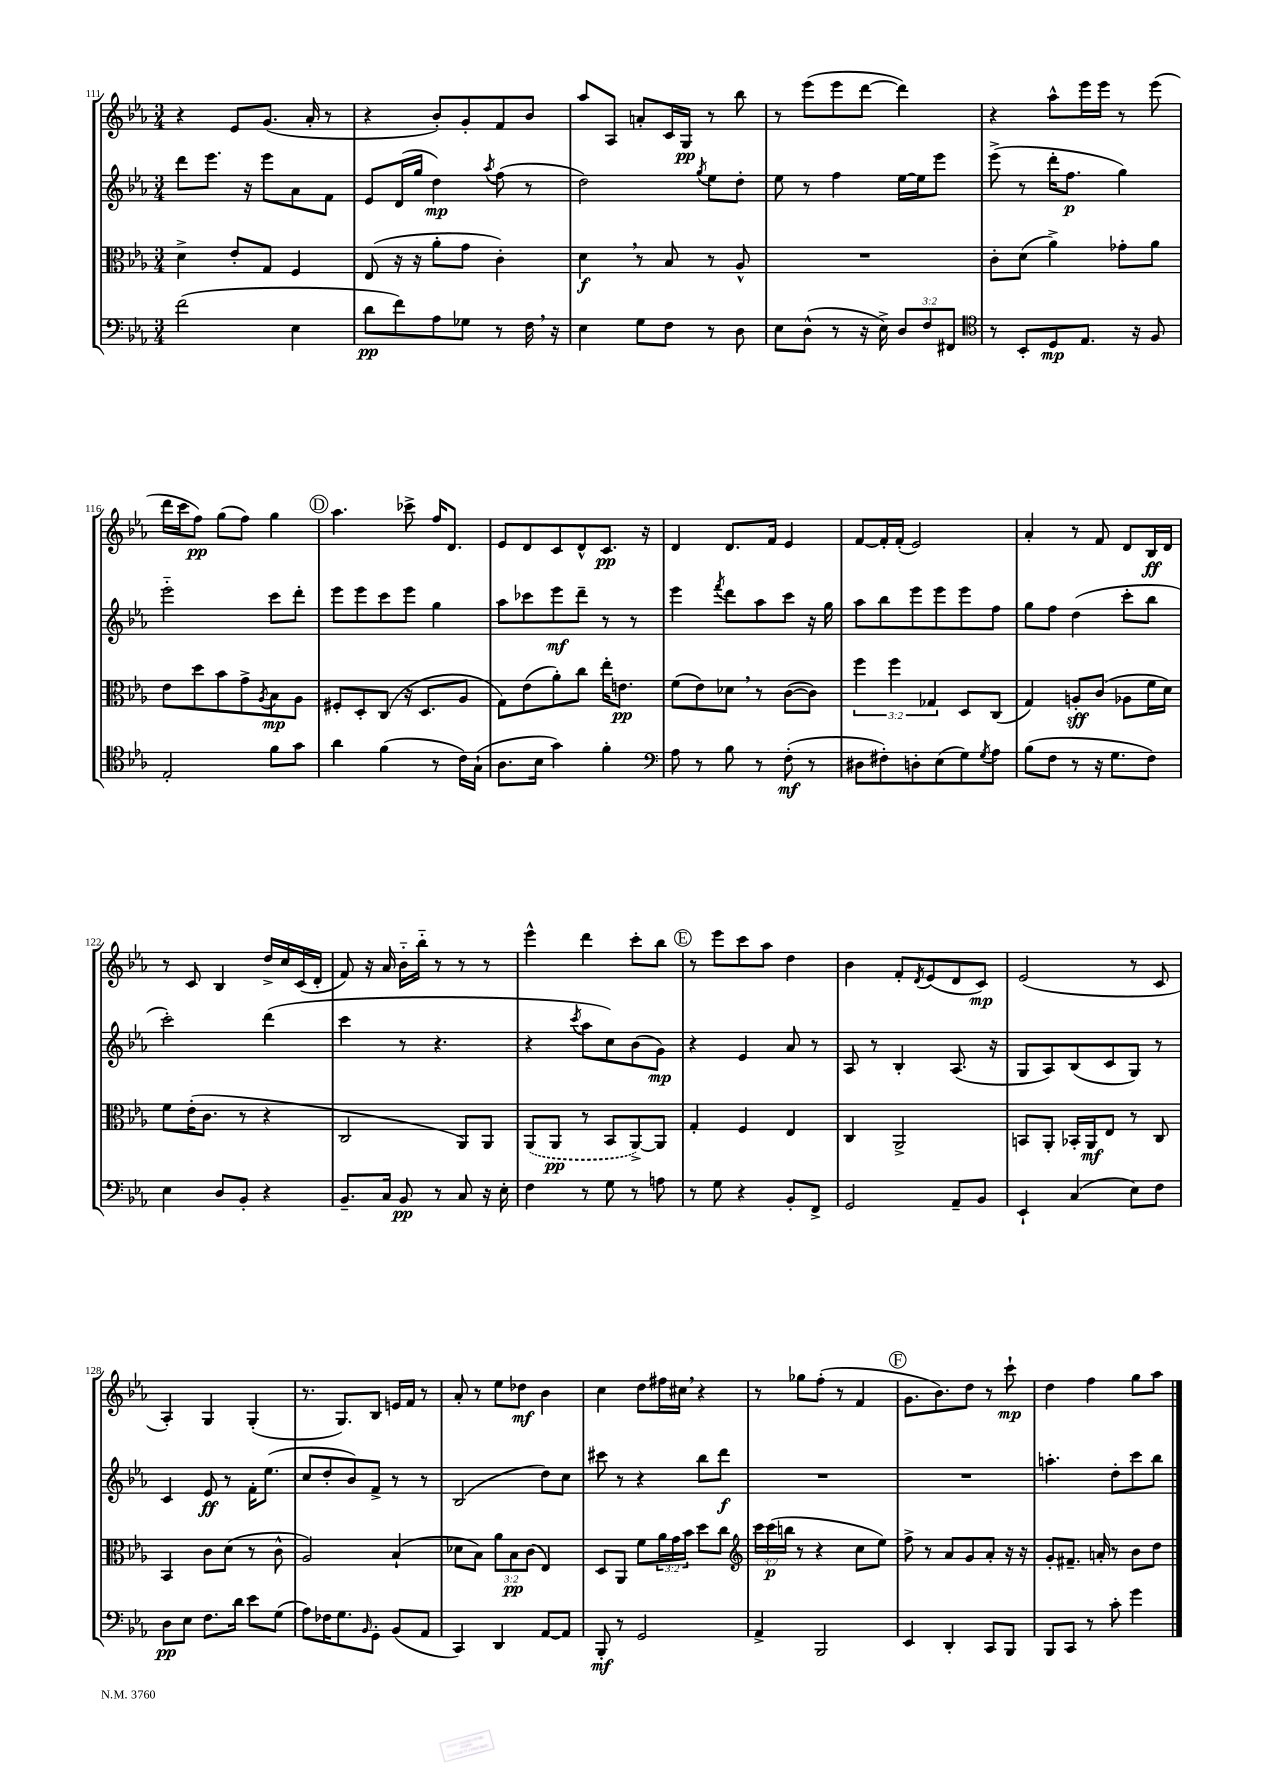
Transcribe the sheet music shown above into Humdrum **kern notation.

**kern	**kern	**kern	**kern
*staff4	*staff3	*staff2	*staff1
*clefF4	*clefC3	*clefG2	*clefG2
*k[b-e-a-]	*k[b-e-a-]	*k[b-e-a-]	*k[b-e-a-]
*M3/4	*M3/4	*M3/4	*M3/4
(2f	4d^	8ddd	4r
.	.	8.eee-	.
.	8e-'	.	8e-
.	.	16r	.
.	8G	8eee-	(8.g
4E-	4F	8a-	.
.	.	.	16a-'
.	.	8f	8r
=	=	=	=
8d	(8E-	8e-	4r
8f)	16r	(16d	.
.	16r	16gg	.
8A-	8a-'	4dd)	8b-')
8G-	8g	.	8g'
.	.	8qaa-	.
8r	4c')	(8ff	8f
16F	.	8r	8b-
16r	.	.	.
=	=	=	=
4E-	4d	2dd)	8aa-
.	.	.	8A-
8G	8r	.	8a'
8F	8B-	.	16c
.	.	.	16G
.	.	8qgg	.
8r	8r	8ee-	8r
8D	8A-^^	8dd'	8bb-
=	=	=	=
8E-	2.r	8ee-	8r
(8D^^	.	8r	(8eee-
8r	.	4ff	8eee-
16r	.	.	[8ddd
16E-^)	.	.	.
12D	.	[16ee-	4ddd])
.	.	16ee-]	.
12F	.	.	.
.	.	8eee-	.
12FF#	.	.	.
=	=	=	=
*clefC4	*	*	*
8r	8c'	(8eee-^	4r
8BB-'	(8d	8r	.
8D	4a-^)	16ddd'	8aa-^^
.	.	8.ff	.
8.E-	.	.	16eee-
.	.	.	16eee-
.	8g-'	4gg)	8r
16r	.	.	.
8F	8a-	.	(8eee-
=	=	=	=
2E-'	8e-	2eee-'~	16ddd
.	.	.	16ccc
.	8dd	.	8ff)
.	8b-	.	(8gg
.	8g^	.	8ff)
.	8qA-	.	.
8f	8B-	8ccc	4gg
8g	8A-	8ddd'	.
=	=	=	=
4a-	8F#'	8eee-	4.aa-
.	8D'	8eee-	.
(4f	(8C	8ccc	.
.	16r	8eee-	8ccc-^
.	8.D	.	.
8r	.	4gg	16ff
.	.	.	8.d
16c)	8A-	.	.
(16G`	.	.	.
=	=	=	=
8.A-	8G)	8aa-	8e-
.	(8e-	8ccc-	8d
16B-	.	.	.
4g)	8a-')	8eee-	8c
.	8cc	8ddd~	8d^^
4f'	16ee-'	8r	8.c
.	8.e	.	.
.	.	8r	.
.	.	.	16r
=	=	=	=
*clefF4	*	*	*
8A-	(8f	4eee-	4d
8r	8e-)	.	.
.	.	8qfff	.
8B-	8d-	8ddd	8.d
8r	8r	8aa-	.
.	.	.	16f
(8F'	([8c	8ccc	4e-
8r	8c])	16r	.
.	.	16gg	.
=	=	=	=
8D#	6ff	8aa-	[8f
8F#')	.	8bb-	16f']
.	6ff	.	.
.	.	.	(16f'
8D'	.	8eee-	2e-)
.	6G-	.	.
(8E-	.	8eee-	.
8G)	8D	8eee-	.
8qG	.	.	.
8A-	(8C	8ff	.
=	=	=	=
(8B-	4G)	8gg	4a-'
8F	.	8ff	.
8r	8A'	(4dd	8r
16r	(8c	.	8f
8.G	.	.	.
.	8A-	8ccc'	8d
8F)	16f	8bb-	16B-
.	16d)	.	16d
=	=	=	=
4E-	8f	2ccc')	8r
.	(16e-'	.	8c
.	8.c	.	.
8D	.	.	4B-
8BB-'	8r	.	.
4r	4r	(4ddd	16dd^
.	.	.	16cc
.	.	.	(16c
.	.	.	16d'
=	=	=	=
8.BB-~	2C	4ccc	8f)
.	.	.	16r
16C	.	.	16a-
8BB-	.	8r	16b-'~
.	.	.	16bb-'~
8r	.	4.r	8r
8C	8AA-)	.	8r
16r	8AA-	.	8r
16E-'	.	.	.
=	=	=	=
4F	(8AA-	4r	4eee-^^
.	8AA-	.	.
.	.	8qccc	.
8r	8r	8aa-	4ddd
8G	8BB-	8cc)	.
8r	[8AA-^)	(8b-	8ccc'
8A	8AA-]	8g)	8bb-
=	=	=	=
8r	4G'	4r	8r
8G	.	.	8eee-
4r	4F	4e-	8ccc
.	.	.	8aa-
8BB-'	4E-	8a-	4dd
8FF^	.	8r	.
=	=	=	=
2GG	4C	8A-	4b-
.	.	8r	.
.	2AA-^	4B-'	8f'
.	.	.	8qd
.	.	.	(8e-
8AA-~	.	(8.A-	8d
8BB-	.	.	8c)
.	.	16r	.
=	=	=	=
4EE-`	8BB	8G	(2e-
.	8AA-'	8A-)	.
(4C	16BB-'	(8B-	.
.	16AA-	.	.
.	8E-	8c	.
8E-)	8r	8G)	8r
8F	8C	8r	8c
=	=	=	=
8D	4BB-	4c	4A-')
8E-	.	.	.
8.F	8c	8e-	4G
.	(8d	8r	.
16d	.	.	.
8e-	8r	16f'	(4G'
.	.	(8.ee-	.
(8G	8c^^	.	.
=	=	=	=
8A-)	2A-)	8cc	8.r
16F-	.	8dd'	.
8.G	.	.	8.G)
.	.	8b-)	.
16qqBB-	.	.	.
8GG'	.	8f^	8B-
(8BB-	(4B-`	8r	16e
.	.	.	16f
8AA-	.	8r	8r
=	=	=	=
4CC)	8d-	(2B-	8a-'
.	8B-)	.	8r
4DD	12a-	.	8ee-
.	12B-	.	.
.	.	.	8dd-
.	(12c	.	.
[8AA-	4E-)	8dd)	4b-
8AA-]	.	8cc	.
=	=	=	=
8BBB-'	8D	8ccc#	4cc
8r	8AA-	8r	.
2GG	8f	4r	8dd
.	24a-	.	16ff#
.	24g	.	.
.	.	.	16cc#
.	24b-	.	.
.	8dd	8bb-	4r
.	8cc	8ddd	.
=	=	=	=
*	*clefG2	*	*
4AA-^	24ccc	2.r	8r
.	(24ccc	.	.
.	24bb	.	.
.	8r	.	8gg-
2BBB-	4r	.	(8ff'
.	.	.	8r
.	8cc	.	4f
.	8ee-)	.	.
=	=	=	=
4EE-	8ff^	2.r	8.g
.	8r	.	.
.	.	.	8.b-)
4DD'	8a-	.	.
.	8g	.	8dd
8CC	8a-'	.	8r
8BBB-	16r	.	8ccc`
.	16r	.	.
=	=	=	=
8BBB-	8g'	4.aa'	4dd
8CC	8.f#~	.	.
8r	.	.	4ff
.	16a'	.	.
8c'	8r	8dd'	.
4g	8b-	8ccc	8gg
.	8dd	8bb-	8aa-
==	==	==	==
*-	*-	*-	*-
